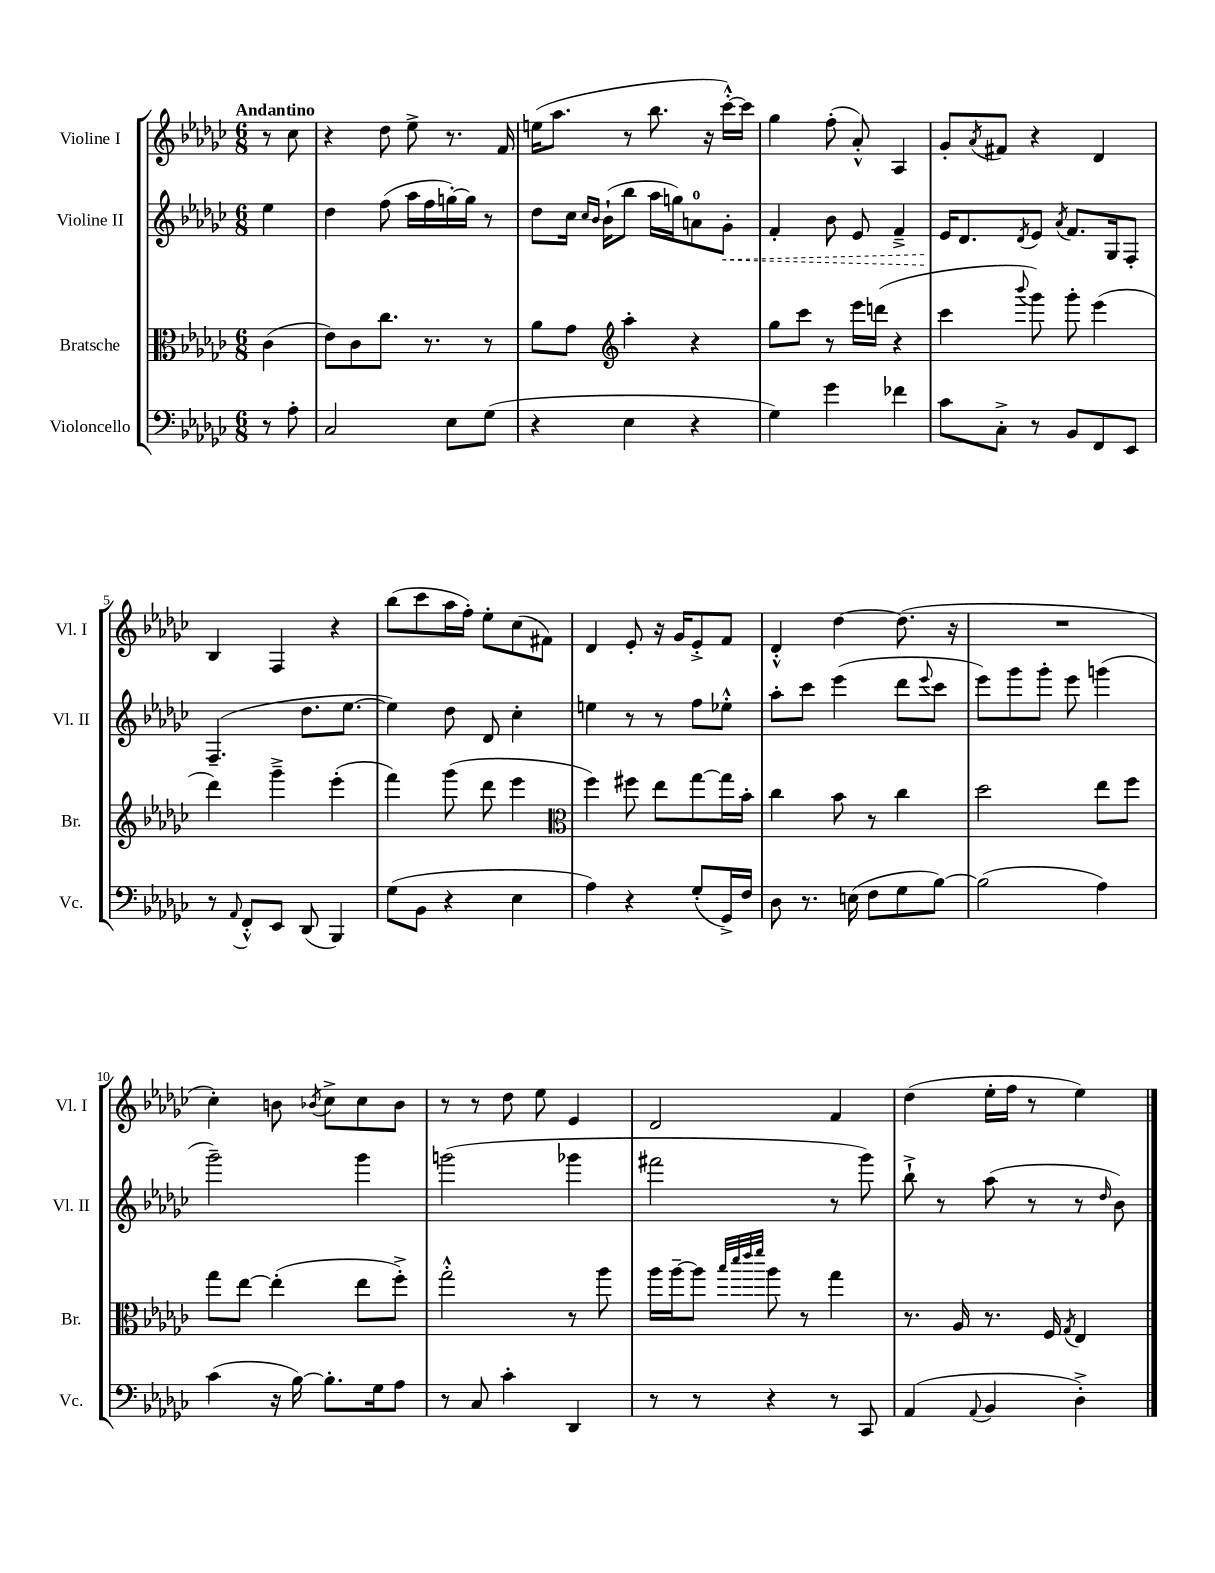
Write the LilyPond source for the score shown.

<<
\new StaffGroup <<
\new Staff = "s0" \with { instrumentName = "Violine I" shortInstrumentName = "Vl. I" } {
    \clef treble \key ges \major \numericTimeSignature \time 6/8 \partial 4 \tempo "Andantino"
    r8 ces''8 |
    r4 des''8 ees''8-> r8. f'16 |
    e''16( aes''8. r8 bes''8. r16 ces'''16~-.-^) ces'''16 |
    ges''4 f''8-.( aes'8-.-^) aes4 |
    ges'8-. \acciaccatura { aes'8 } fis'8 r4 des'4 |
    bes4 f4 r4 |
    bes''8( ces'''8 aes''16 f''16-.) ees''8-. ces''8( fis'8) |
    des'4 ees'8-. r16 ges'16 ees'8-.-> f'8 |
    des'4-.-^ des''4~ des''8.( r16 |
    R2. |
    ces''4-.) b'8 \acciaccatura { bes'8 } ces''8-> ces''8 bes'8 |
    r8 r8 des''8 ees''8 ees'4 |
    des'2 f'4 |
    des''4( ees''16-. f''16 r8 ees''4) \bar "|." |
}
\new Staff = "s1" \with { instrumentName = "Violine II" shortInstrumentName = "Vl. II" } {
    \clef treble \key ges \major \numericTimeSignature \time 6/8 \partial 4
    ees''4 |
    des''4 f''8( aes''16 f''16 g''16~-.) g''16 r8 |
    des''8 ces''16 \grace { ces''16 bes'16 } bes'16-!( bes''8 aes''16 g''16) a'8-0 \once \override Hairpin.style = #'dashed-line ges'8-.\< |
    f'4-. bes'8 ees'8 f'4---> |
    ees'16\! des'8. \acciaccatura { des'8 } ees'8 \acciaccatura { aes'8 } f'8. ges16 f8-. |
    f4.--( des''8. ees''8.~ |
    ees''4) des''8 des'8 ces''4-. |
    e''4 r8 r8 f''8 ees''8-.-^ |
    aes''8-. ces'''8 ees'''4( des'''8 \appoggiatura { ees'''8 } ces'''8 |
    ees'''8) ges'''8 ges'''8-. ees'''8 g'''4( |
    ges'''2--) ges'''4 |
    g'''2( ges'''4 |
    fis'''2 r8 ges'''8) |
    bes''8-!-> r8 aes''8( r8 r8 \grace { des''16 } bes'8) \bar "|." |
}
\new Staff = "s2" \with { instrumentName = "Bratsche" shortInstrumentName = "Br." } {
    \clef alto \key ges \major \numericTimeSignature \time 6/8 \partial 4
    ces'4( |
    ees'8) ces'8 ces''8. r8. r8 |
    aes'8 ges'8 \clef treble aes''4-. r4 |
    ges''8 ces'''8 r8 ees'''16 d'''16( r4 |
    ces'''4 \appoggiatura { bes'''8 } ges'''8) ges'''8-. ees'''4( |
    des'''4) ges'''4---> ees'''4-.( |
    f'''4) ges'''8( des'''8 ees'''4 |
    \clef alto f''4) fis''8 ees''8 ges''8~ ges''16 bes'16-. |
    ces''4 bes'8 r8 ces''4 |
    des''2 ees''8 f''8 |
    ges''8 ees''8~ ees''4-.( ees''8 f''8-.->) |
    ges''2-.-^ r8 aes''8 |
    aes''16 aes''16~-- aes''8 \grace { bes''32 des'''32 ees'''32 f'''32 } aes''8 r8 ges''4 |
    r8. aes16 r8. f16 \acciaccatura { ges8 } ees4 \bar "|." |
}
\new Staff = "s3" \with { instrumentName = "Violoncello" shortInstrumentName = "Vc." } {
    \clef bass \key ges \major \numericTimeSignature \time 6/8 \partial 4
    r8 aes8-. |
    ces2 ees8 ges8( |
    r4 ees4 r4 |
    ges4) ges'4 fes'4 |
    ces'8 ces8-.-> r8 bes,8 f,8 ees,8 |
    r8 \appoggiatura { aes,8 } f,8-.-^ ees,8 des,8( bes,,4) |
    ges8( bes,8 r4 ees4 |
    aes4) r4 ges8-.( ges,16->) f16 |
    des8 r8. e16( f8 ges8 bes8~) |
    bes2( aes4) |
    ces'4( r16 bes16~) bes8.-. ges16 aes8 |
    r8 ces8 ces'4-. des,4 |
    r8 r8 r4 r8 ces,8 |
    aes,4( \appoggiatura { aes,8 } bes,4 des4-.->) \bar "|." |
}
>>
>>
